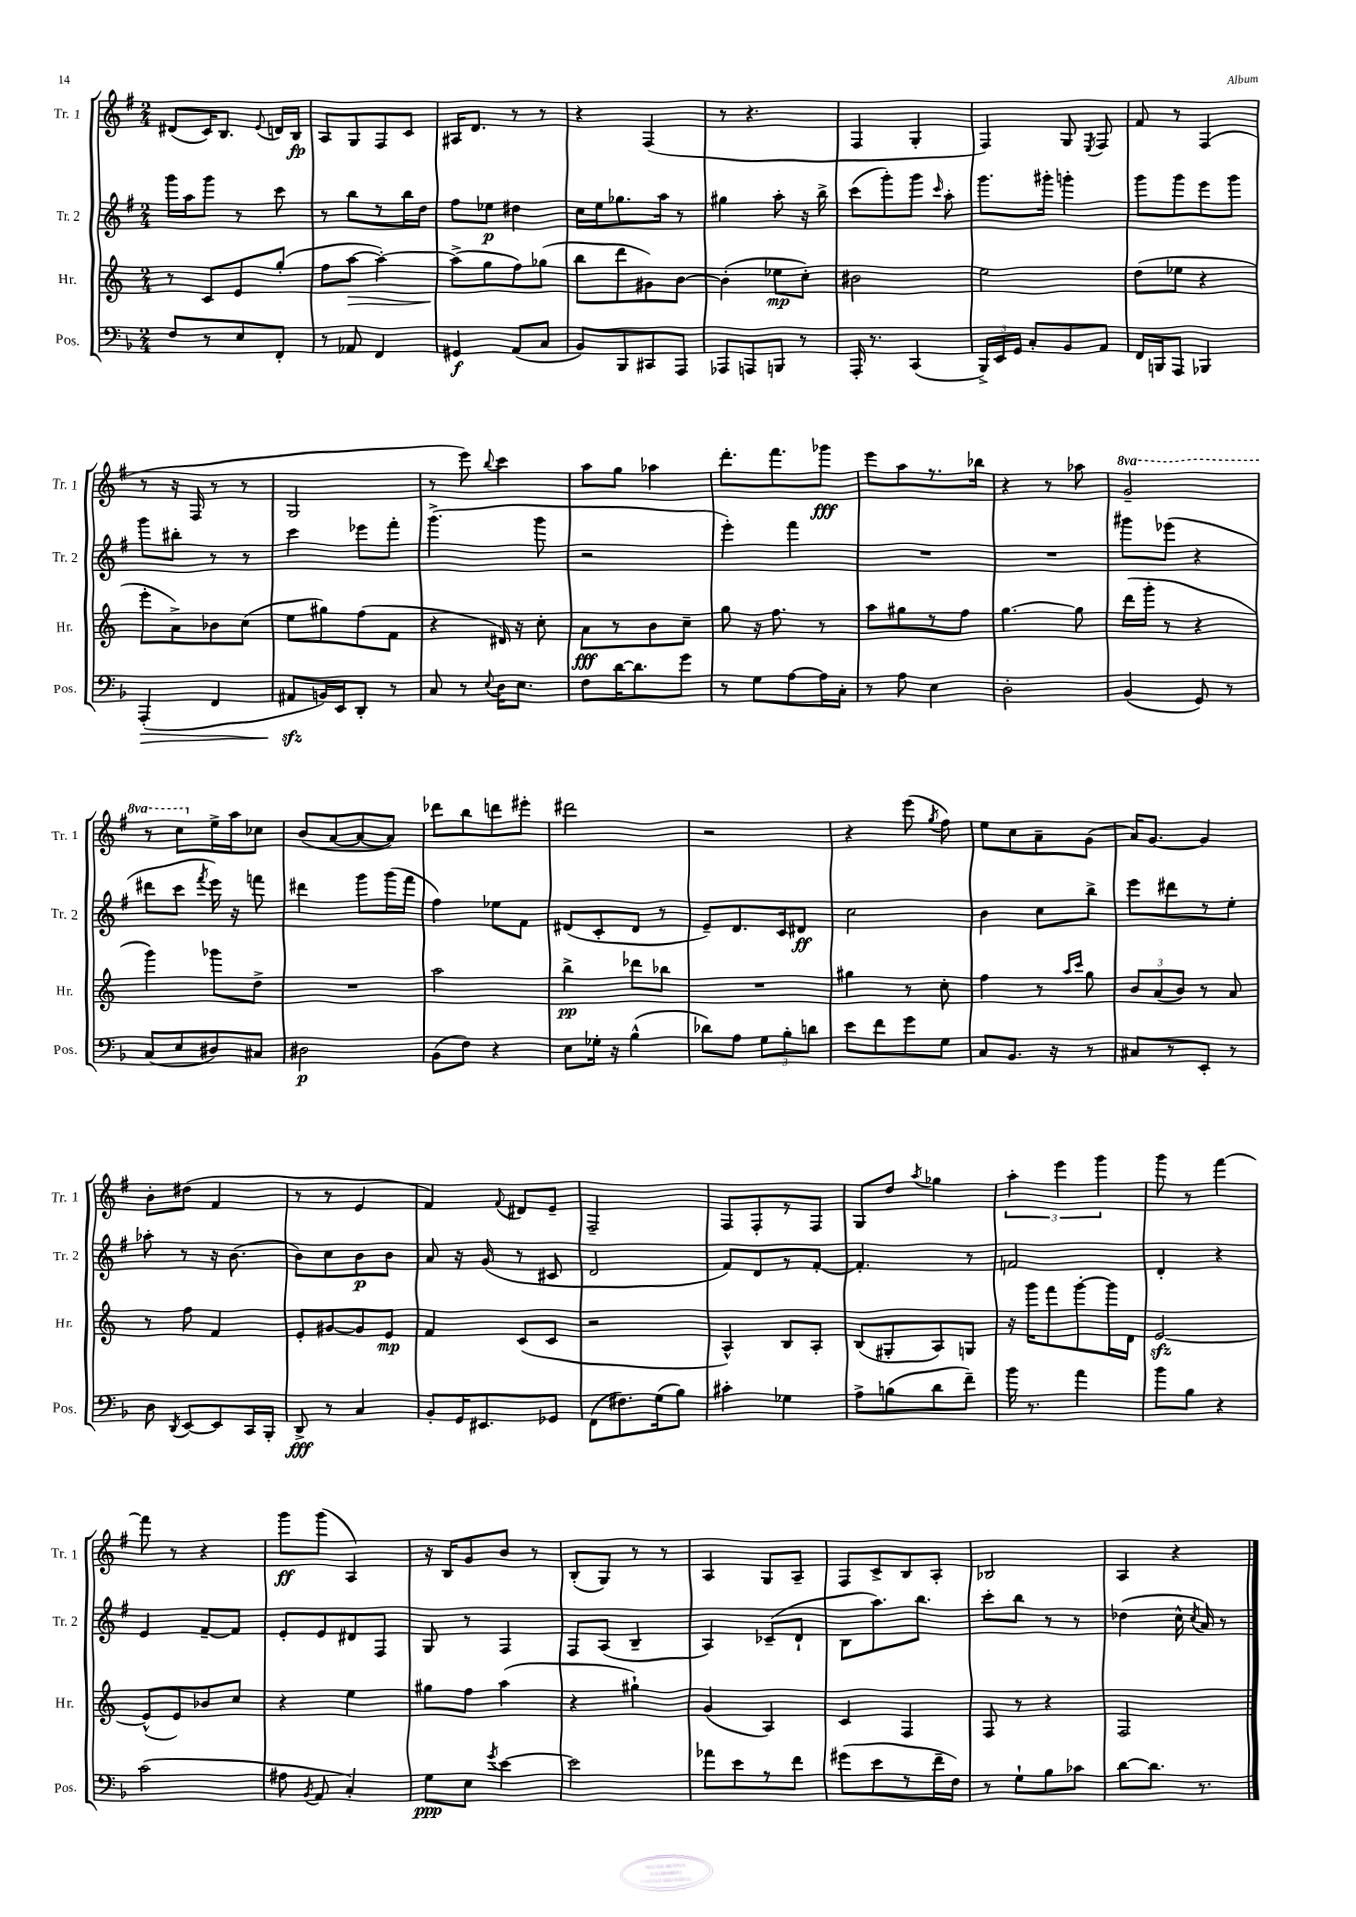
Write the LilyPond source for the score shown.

<<
\new StaffGroup <<
\new Staff = "s0" \with { instrumentName = "Tr. 1" shortInstrumentName = "Tr. 1" } {
    \clef treble \key g \major \numericTimeSignature \time 2/4 \set Staff.ottavationMarkups = #ottavation-simple-ordinals
    \autoBeamOff dis'8[( c'16) b8.] \appoggiatura { e'8 } d'16[ b16]\fp |
    a8[ g8 fis8 c'8] |
    ais16[ d'8.] r8 r8 |
    r4 fis4( |
    r8 r4. |
    fis4 g4-. |
    fis4) g8 \acciaccatura { e8 } fis8 |
    fis'8 r8 fis4( |
    r8 r16 fis16 r8 r8 |
    g2 |
    r8 e'''8) \appoggiatura { b''8 } c'''4 |
    a''8[ g''8] aes''4 |
    d'''8.[-. fis'''8. ges'''8]\fff |
    e'''8[ a''8 r8. bes''16] |
    r4 r8 aes''8 |
    \ottava #1 g''2-- |
    r8 c'''8[ \ottava #0 e''16-> a''16 ces''8] |
    b'8[( a'8~ a'8~ a'8]) |
    des'''8[ b''8 d'''8 eis'''8]-. |
    dis'''2 |
    r2 |
    r4 e'''8( \acciaccatura { g''8 } fis''8) |
    e''8[ c''8 a'8-- g'8]( |
    a'16[) g'8.]~ g'4 |
    b'8[-. dis''8]( fis'4 |
    r8 r8 e'4 |
    fis'4) \appoggiatura { fis'8 } dis'8[ e'8]-- |
    fis2-- |
    fis8[ fis8-. r8 fis8] |
    g8[ d''8] \acciaccatura { a''8 } ges''4 |
    \tuplet 3/2 { a''4-. e'''4 g'''4 } |
    g'''8 r8 fis'''4~ |
    fis'''8 r8 r4 |
    g'''8[\ff g'''8]( a4) |
    r16 b16[ g'8 b'8] r8 |
    b8[-.( g8]) r8 r8 |
    a4 g8[ a8]-- |
    fis8[ c'8-> b8 a8]-. |
    bes2 |
    a4 r4 \bar "|." |
}
\new Staff = "s1" \with { instrumentName = "Tr. 2" shortInstrumentName = "Tr. 2" } {
    \clef treble \key g \major \numericTimeSignature \time 2/4
    \autoBeamOff g'''16[ a''16 g'''8] r8 c'''8 |
    r8 b''8[ r8 b''16 d''16] |
    fis''8[ ees''8]\p dis''4 |
    c''16[ e''16 ges''8. a''16] r8 |
    gis''4 a''8-. r16 b''16-> |
    c'''8[( g'''8-.) g'''8] \grace { c'''16 } a''8-. |
    g'''8.[ gis'''16]-. g'''4-. |
    g'''8[ g'''8 e'''8 g'''8] |
    g'''8[ bis''8]-. r8 r8 |
    c'''4 ees'''8[ fis'''8]-. |
    g'''4.->( g'''8 |
    r2 |
    e'''4-.) fis'''4 |
    R2 |
    R2 |
    gis'''8[ ees'''8]( r4 |
    dis'''8[ c'''8] \acciaccatura { fis'''8 } e'''16) r16 f'''8 |
    dis'''4 g'''8[ g'''16( fis'''16] |
    fis''4) ees''8[ fis'8] |
    dis'8[( c'8-. dis'8] r8 |
    e'8[--) d'8. c'16 dis'8]\ff |
    c''2 |
    b'4 c''8[ b''8]-> |
    e'''8[ dis'''8 r8 e''8]-. |
    aes''8-. r8 r16 b'8.( |
    b'8[) c''8 b'8\p b'8] |
    a'8 r16 g'16( r8 cis'8 |
    d'2 |
    fis'8[) d'8 r8 fis'8]~-. |
    fis'4.-. r8 |
    f'2 |
    d'4-. r4 |
    e'4 fis'8[~-- fis'8] |
    e'8[-. e'8 dis'8 fis8] |
    g8 r8 fis4 |
    fis8[ a8]( b4-- |
    a4) ces'8[--( d'8]-! |
    b8[ a''8.) b''8.] |
    c'''8[-. b''8] r8 r8 |
    des''4( c''16-^ \acciaccatura { c''8 } a'16) r8 \bar "|." |
}
\new Staff = "s2" \with { instrumentName = "Hr." shortInstrumentName = "Hr." } {
    \clef treble \key c \major \numericTimeSignature \time 2/4
    \autoBeamOff r8 c'8[ e'8 g''8]-.( |
    f''8[ a''8]~\> a''4~-.) |
    a''8[->\!( g''8 f''8) ges''8]( |
    b''8[ d'''8 gis'8) b'8]~ |
    b'4-.( ees''8[\mp c''8]-.) |
    bis'2 |
    e''2 |
    d''8[( ees''8] r4 |
    e'''8[-. a'8->) bes'8 c''8]( |
    e''8[ gis''8) f''8( f'8] |
    r4 dis'16) r16 c''8-. |
    a'8[\fff r8 b'8 c''8]-- |
    g''8 r16 f''8. r8 |
    a''8[ gis''8 r8 f''8] |
    g''4.~ g''8 |
    d'''16[( g'''16]-. r8 r4 |
    g'''4) ges'''8[ d''8]-> |
    R2 |
    a''2 |
    b''4->\pp des'''8[ bes''8] |
    R2 |
    gis''4 r8 c''8-. |
    f''4 r8 \grace { a''16[ c'''16] } g''8 |
    \tuplet 3/2 { b'8[ a'8( b'8]) } r8 a'8 |
    r8 f''8 f'4 |
    e'8[-. gis'8~ gis'8 e'8]\mp |
    f'4 c'8[( c'8] |
    r2 |
    a4-^) b8[ a8]-. |
    b8[( gis8-. a8) g8] |
    r16 g'''16[ f'''8 g'''8~-. g'''16 d'16] |
    e'2~\sfz |
    e'8[-^( e'8) bes'8 c''8] |
    r4 e''4 |
    gis''8[ f''8] a''4( |
    r4 gis''4-!) |
    g'4( a4) |
    c'4 f4 |
    f8 r8 r4 |
    f2 \bar "|." |
}
\new Staff = "s3" \with { instrumentName = "Pos." shortInstrumentName = "Pos." } {
    \clef bass \key f \major \numericTimeSignature \time 2/4
    \autoBeamOff f8[ r8 e8 f,8]-. |
    r8 aes,8 f,4 |
    gis,4\f a,8[( c8] |
    bes,8[) bes,,8 cis,8 a,,8] |
    aes,,8[ a,,8 b,,8] r8 |
    a,,16-. r8. c,4( |
    \tuplet 3/2 { bes,,16[->) e,16 g,16] } c8[-. bes,8 a,8] |
    f,16[ b,,16 a,,8] bes,,4 |
    a,,4-.\>( f,4 |
    ais,8[\sfz\! b,16) e,16 d,8]-. r8 |
    c8 r8 \appoggiatura { e8 } d16[ e8.] |
    f8[ d'16~ d'8. g'8] |
    r8 g8[ a8~ a16 c16]-. |
    r8 a8 e4 |
    d2-. |
    bes,4( g,8) r8 |
    c8[( e8 dis8) cis8] |
    dis2\p |
    bes,8[( f8]) r4 |
    e8[ ges16]-. r16 bes4-^( |
    des'8[) a8] \tuplet 3/2 { g8[ bes8-. d'8] } |
    e'8[ f'8 g'8 g8] |
    c8[ bes,8.] r16 r8 |
    cis8[ r8 e,8]-. r8 |
    d8 \acciaccatura { d,8 } e,8[~ e,8 c,16 bes,,16]-. |
    d,8->\fff r8 c4 |
    bes,8[-. g,16 eis,8. ges,8] |
    f,8[( fis8.) g16( bes8]) |
    cis'4-. ges4 |
    a8[-> b8( d'8 f'8]--) |
    bes'16 r8. a'4 |
    bes'8[ bes8] r4 |
    c'2( |
    ais8 \acciaccatura { bes,8 } a,8 c4-.) |
    g8[\ppp e8] \acciaccatura { g'8 } e'4~ |
    e'2 |
    aes'8[ e'8 r8 f'8] |
    gis'8[( e'8 r8 f'16-- f16]) |
    r8 g8[-! bes8 ces'8] |
    d'8[~ d'8.] r8. \bar "|." |
}
>>
>>
\layout { \context { \Score \remove "Bar_number_engraver" } }
